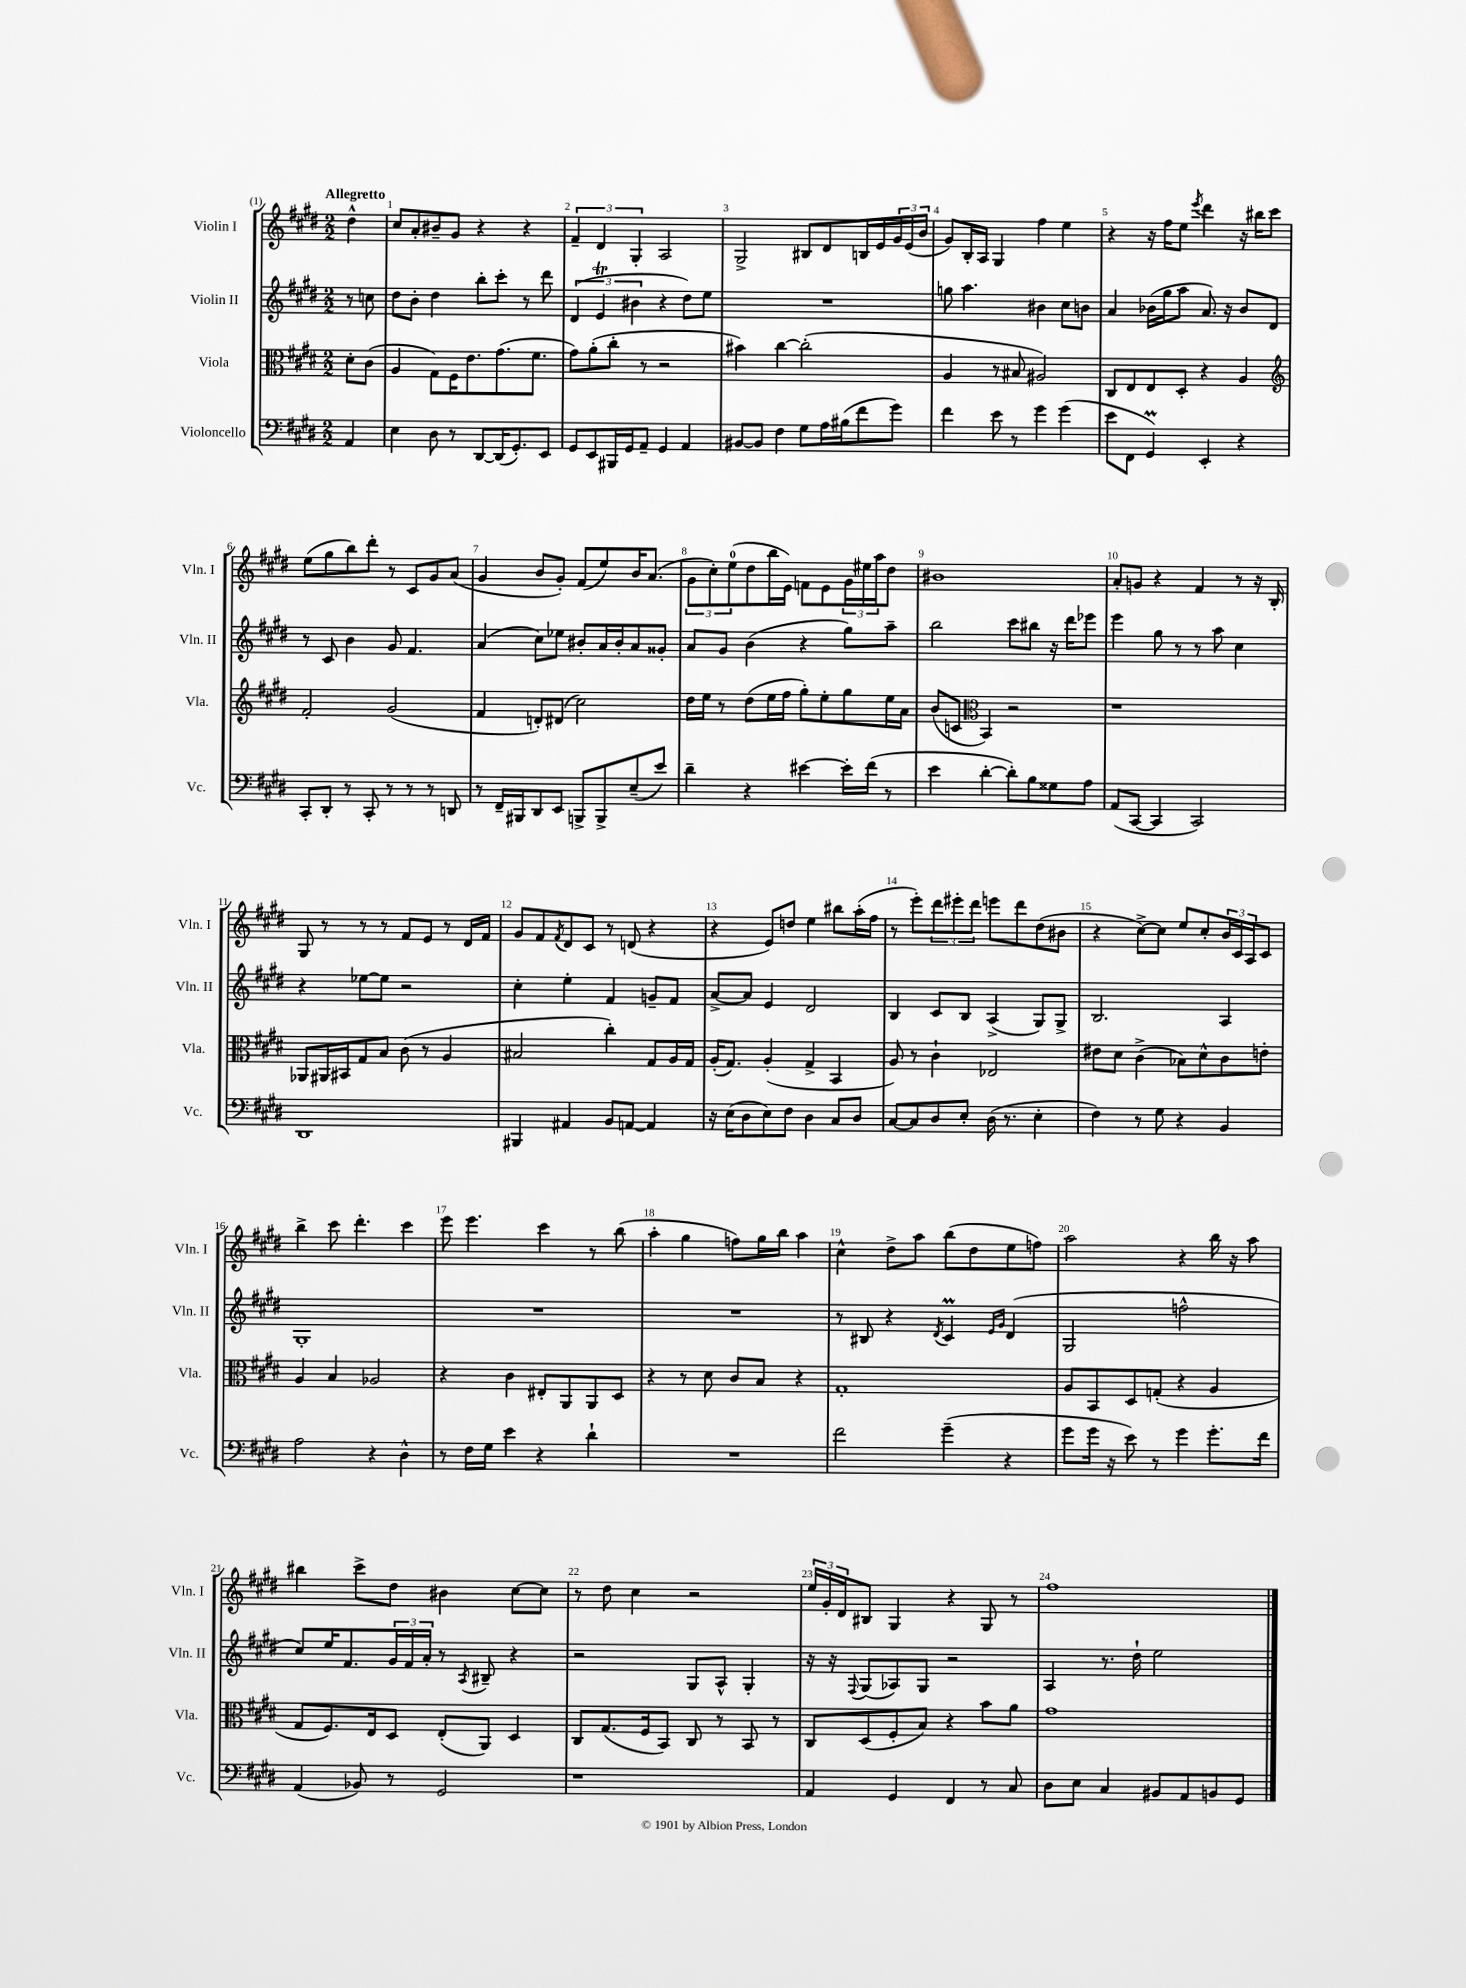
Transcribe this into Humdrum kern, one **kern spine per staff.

**kern	**kern	**kern	**kern
*staff4	*staff3	*staff2	*staff1
*clefF4	*clefC3	*clefG2	*clefG2
*k[f#c#g#d#]	*k[f#c#g#d#]	*k[f#c#g#d#]	*k[f#c#g#d#]
*M2/2	*M2/2	*M2/2	*M2/2
4AA	8d#'	8r	4dd#^^
.	(8c#	8cc	.
=	=	=	=
4E	4A	8dd#	8cc#
.	.	8b'	8a'
8D#	8G#)	4dd#	8b#~
8r	16F#	.	8g#
.	8.e	.	.
[8DD#	.	8bb'	4r
(16DD#]	(8.g#	8ccc#'	.
8.GG#')	.	.	.
.	.	8r	4r
.	8.f#	.	.
8EE	.	8ddd#	.
=	=	=	=
8GG#	8g#)	(6d#	6f#~
8EE	(8a'	.	.
.	.	6e	6d#
16BBB#	8cc#'	.	.
16GG#	.	.	.
.	.	6b#	6G#'
8AA~	8r	.	.
4GG#	2r	4r	2A
4AA	.	8dd#)	.
.	.	8ee	.
=	=	=	=
[8BB#	4b#)	1r	2G#^
8BB#]	.	.	.
4F#	[4cc#	.	.
8G#	(2cc#']	.	8B#
16A	.	.	8d#
(16B#	.	.	.
8f#	.	.	16B
.	.	.	16e
8g#)	.	.	24g#
.	.	.	(24e
.	.	.	24b
=	=	=	=
4f#	4A	8gg	8g#)
.	.	4.aa	16B'
.	.	.	16A
8e	8r	.	4G#
8r	8B#	.	.
4g#	2A#)	4b#	4ff#
(4g#	.	8cc#	4ee
.	.	8b	.
=	=	=	=
8e	8C#	4a	4r
8FF#	8E	.	.
4GG#)	8E	(16b-	16r
.	.	16gg#	16ff#
.	8D#'	8aa	8ee
.	.	.	8qeee
4EE'	4r	8.a)	4ddd#
.	.	16r	.
4r	4A	8b-	16r
.	.	.	16bb#
.	.	8d#	8ccc#
=	=	=	=
*	*clefG2	*	*
8CC#'	2f#'	8r	(8ee
8DD#'	.	8c#	8gg#
8r	.	4b	8bb)
8CC#'	.	.	8ddd#'
8r	(2g#	8g#	8r
8r	.	4.f#	8c#
8r	.	.	8g#
8DD	.	.	(8a
=	=	=	=
8r	4f#	(4a	4g#
16FF#~	.	.	.
16BBB#	.	.	.
8DD#	8d')	8cc#)	8b
8EE	(8d#	8ee-	8g#')
8BBB^	2cc#)	8b#'	(8f#
8BBB^	.	16a	8ee)
.	.	16b#'	.
(8E~	.	8a	16b
.	.	.	(8.a
8e)	.	8g##'	.
=	=	=	=
4d#~	16dd#	8a	12g#
.	16ee	.	.
.	.	.	12cc#')
.	8r	8g#	.
.	.	.	(12ee
4r	(8dd#	(4b	8dd#
.	16ee	.	16bb
.	16ff#	.	16e)
[4e#	8gg#')	4r	8f
.	8ee'	.	8e
16e#']	8gg#	8gg#)	24g#
.	.	.	24ee#
(16f#	.	.	.
.	.	.	24aa
8r	16ee	8aa~	8dd#
.	16a	.	.
=	=	=	=
4e	(8b	2bb	1b#
.	8c	.	.
*	*clefC3	*	*
[4d#'	4BB)	.	.
8d#'])	2r	8ccc#	.
8B	.	8bb#	.
8G##	.	16r	.
.	.	16ddd#	.
8A	.	8eee-	.
=	=	=	=
(8AA	1r	4eee	8a'
[8CC#	.	.	8g
4CC#]	.	8gg#	4r
.	.	8r	.
2CC#)	.	8r	4f#
.	.	8aa	.
.	.	4cc#	8r
.	.	.	16r
.	.	.	16B'
=	=	=	=
1DD#	8AA-	4r	8G#
.	16AA#	.	8r
.	16BB#	.	.
.	8G#	[8ee-	8r
.	8B	8ee-]	8r
.	(8c#	2r	8f#
.	8r	.	8e
.	4A	.	8r
.	.	.	16d#
.	.	.	16f#
=	=	=	=
4BBB#	2B#	4cc#'	8g#
.	.	.	8f#
.	.	.	8qf#
4AA#	.	4ee'	8d#
.	.	.	8c#
8BB	4cc#')	4f#	8r
[8AA	.	.	(8d
4AA]	8G#	8g~	4r
.	16A	8f#	.
.	16G#	.	.
=	=	=	=
16r	(16A'	[8a^	4r
(16E	8.G#)	.	.
8D#	.	8a]	.
8E)	(4A'	4e	8e)
8F#	.	.	8dd
4D#	4G#^	2d#	4ee
8C#	4BB	.	8bb#
8D#	.	.	(16aa'
.	.	.	16ff#
=	=	=	=
[8C#	8A)	4B	8r
8C#]	8r	.	8eee')
8D#	4c#`	8c#	12ddd#
.	.	.	12eee#'
8E'	.	8B	.
.	.	.	12ddd#
(16D#	2E-	(4A^	8eee
8.r	.	.	.
.	.	.	8ddd#
4E'	.	8G#)	(8dd#
.	.	8G#^	8b#
=	=	=	=
4F#)	8e#	2.B	4r
.	8d#	.	.
8r	(4c#^	.	[8cc#^)
8G#	.	.	8cc#]
4r	8B-)	.	8ee
.	8d#^^	.	8cc#'
4BB	8c#	4A	24b
.	.	.	24c#
.	.	.	24A
.	8e'	.	8c#
=	=	=	=
2A	4A	1G#'	4bb^
.	4B	.	8ccc#
.	.	.	4.ddd#'
4r	2A-	.	.
4D#^^	.	.	4ccc#
=	=	=	=
8r	4r	1r	8eee
16F#	.	.	4.eee
16G#	.	.	.
4e	4c#	.	.
4r	8E#'	.	4ccc#
.	8AA	.	.
4d#`	8AA	.	8r
.	8D#	.	(8bb
=	=	=	=
1r	4r	1r	4aa'
.	8r	.	4gg#
.	8d#	.	.
.	8c#	.	8ff)
.	8B	.	16gg#
.	.	.	16bb
.	4r	.	4aa
=	=	=	=
2f#	1G#'	8r	4cc#^^
.	.	8B#	.
.	.	4r	8dd#^
.	.	.	8aa
.	.	8qd#	.
(4g#~	.	4c#	(8bb
.	.	.	8dd#
.	.	16qqe	.
.	.	16qqg#	.
4r	.	(4d#	8ee
.	.	.	8ff)
=	=	=	=
8g#	8A	2G#	2aa
16g#	8BB	.	.
16r	.	.	.
8e)	8D#	.	.
8r	(8G'	.	.
4g#	4r	2ff^^	4r
8.g#'	4A	.	16bb
.	.	.	16r
.	.	.	8aa
16f#	.	.	.
=	=	=	=
(4AA	8G#	8cc#)	4bb#
.	8.F#)	16ee	.
.	.	8.f#	.
8BB-)	.	.	8ccc#^
.	16E	.	.
8r	8D#	24g#	8dd#
.	.	24f#	.
.	.	24a'	.
2GG#	(8E'	8r	4b#
.	.	8qA	.
.	8AA)	8B#~	.
.	4D#	4r	[8cc#
.	.	.	8cc#]
=	=	=	=
1r	8C#	2r	8r
.	(8.G#	.	8dd#
.	.	.	4cc#
.	16F#	.	.
.	8BB)	.	.
.	8C#	8G#	2r
.	8r	8A^^	.
.	8BB	4G#'	.
.	8r	.	.
=	=	=	=
4AA	8C#	16r	24ee
.	.	.	24g#'
.	.	16r	.
.	.	.	24d#
.	.	8qqF#	.
.	(8D#	(8G#	8B#
4GG#	8F#'	8A-)	4G#
.	8B)	8G#	.
4FF#	4r	2r	4r
8r	8b	.	8G#
8C#	8a	.	8r
=	=	=	=
8D#	1g#	4A	1ff#
8E	.	.	.
4C#	.	8.r	.
.	.	16dd#`	.
8BB#	.	2ee	.
8AA	.	.	.
8BB	.	.	.
8GG#	.	.	.
==	==	==	==
*-	*-	*-	*-
